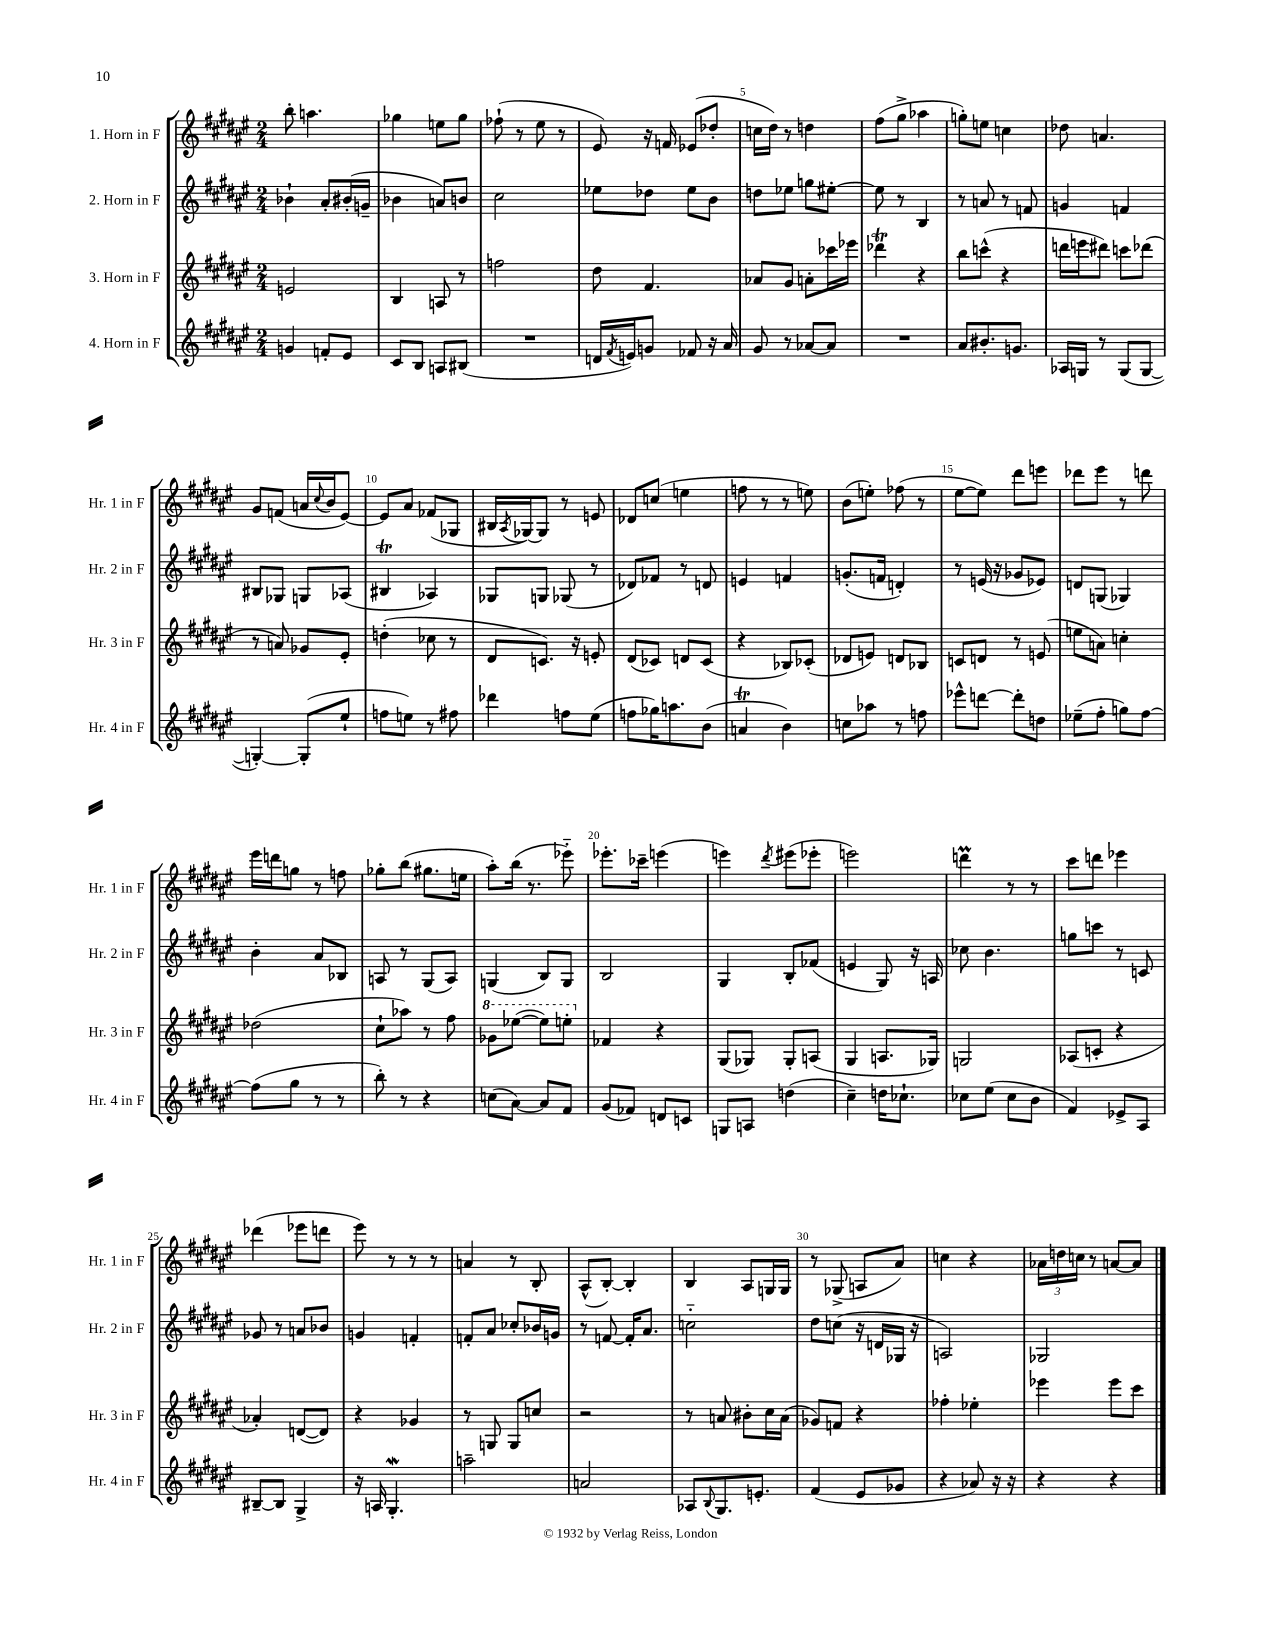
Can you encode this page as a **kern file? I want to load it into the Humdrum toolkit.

**kern	**kern	**kern	**kern
*staff4	*staff3	*staff2	*staff1
*clefG2	*clefG2	*clefG2	*clefG2
*k[f#c#g#d#a#e#]	*k[f#c#g#d#a#e#]	*k[f#c#g#d#a#e#]	*k[f#c#g#d#a#e#]
*M2/4	*M2/4	*M2/4	*M2/4
4g	2e	4b-`	8bb'
.	.	.	4.aa
8f'	.	8a#'	.
8e#	.	(16b#'	.
.	.	16g~	.
=	=	=	=
8c#	4B	4b-	4gg-
8B	.	.	.
8A	8A	8a)	8ee
(8B#	8r	8b	8gg-
=	=	=	=
2r	2ff	2cc#	(8ff-`
.	.	.	8r
.	.	.	8ee#
.	.	.	8r
=	=	=	=
16d	8dd#	8ee-	8e#)
8qf#	.	.	.
16e)	.	.	.
8g	4.f#	8dd-	16r
.	.	.	16f
8f-	.	8ee-	(8e-
16r	.	8b	8dd-'
16a#	.	.	.
=	=	=	=
8g#	8a-	8dd	16cc
.	.	.	16dd#)
8r	8g#	8ee-	8r
[8a-	8a'	8gg	4dd
8a-]	16ccc-	[8ee#'	.
.	16eee-	.	.
=	=	=	=
2r	4ddd-	8ee#]	(8ff#
.	.	8r	8gg#^
.	4r	4B	4aa-
=	=	=	=
8a#	8bb	8r	8gg')
8.b#'	(8ccc^^	8a	8ee
.	4r	8r	4cc
8.g	.	.	.
.	.	8f	.
=	=	=	=
16A-	16ddd	4g	8dd-
16G	16eee	.	.
8r	8ddd#)	.	4.a
(8G	8ccc	4f	.
[8G	(8ddd-	.	.
=	=	=	=
4G'_)	8r	8B#	8g#
.	8a)	8G-	(8f
(8G']	8g-	8G	16a
.	.	.	8qqcc#
.	.	.	16b
8ee#`	8e#'	(8A-	[8e#)
=	=	=	=
8ff	(4dd'	4B#	8e#]
8ee)	.	.	8a#
8r	8cc-	4A-)	(8f-
8ff#	8r	.	8G-
=	=	=	=
4ddd-	8d#	8G-	16B#
.	.	.	8qA#
.	.	.	[16G-)
.	8.c)	8G	8G-]
8ff	.	(8G-	8r
.	16r	.	.
(8ee#	8e'	8r	8e
=	=	=	=
8ff	(8d#	8d-)	8d-
16gg-)	8c-)	8f-	(8cc
8.aa	.	.	.
.	8d	8r	4ee
(8b	(8c-	8d	.
=	=	=	=
4a	4r	4e	8ff
.	.	.	8r
4b)	8B-)	4f	8r
.	(8c-'	.	8ee)
=	=	=	=
8cc	8d-	(8.g'	(8b
8aa-	8e)	.	8ee')
.	.	16f	.
8r	8d	4d')	(8ff-
8ff	8B-	.	8r
=	=	=	=
8eee-^^	8c	8r	[8ee#
[8ddd	8d	(16e	8ee#])
.	.	16r	.
8ddd']	8r	8g-	8ddd#
8dd	(8e	8e-)	8eee
=	=	=	=
(8ee-~	8ee	8d	8ddd-
8ff#'	8a)	(8G	8eee#
8gg)	4cc'	4G-)	8r
[8ff#	.	.	8ddd
=	=	=	=
(8ff#]	(2dd-	4b'	16eee#
.	.	.	16ddd
8gg#	.	.	8gg
8r	.	8a#	8r
8r	.	8B-	8ff
=	=	=	=
8bb')	8cc#`	8A	8gg-'
8r	8aa-)	8r	(8bb
4r	8r	(8G#	8.gg#
.	8ff#	8A)	.
.	.	.	16ee
=	=	=	=
(8cc	8gg-	(4G	8aa#')
[8a#)	([8eee-	.	(16bb
.	.	.	8.r
8a#]	8eee-])	8B)	.
8f#	8eee'	8G	8eee-'~)
=	=	=	=
(8g#	4f-	2B	8.eee-'
8f-)	.	.	.
.	.	.	16ccc-~
8d	4r	.	(4eee
8c	.	.	.
=	=	=	=
8G	(8G#	4G#	4eee)
8A	8G-)	.	.
.	.	.	8qddd#
(4dd	8G-'	8B'	(8eee#
.	(8A	(8f-	8eee-'
=	=	=	=
4cc#~)	4G#	4e	2eee)
16dd	8.A	8G#)	.
8.cc-`	.	.	.
.	.	16r	.
.	16G-)	16A	.
=	=	=	=
8cc-	2G	8cc-	4ddd
(8ee#	.	4.b	.
8cc-	.	.	8r
8b	.	.	8r
=	=	=	=
4f#)	(8A-	8gg	8ccc#
.	8c'	8ccc	8ddd
8e-^	4r	8r	4eee-
8A#	.	8c	.
=	=	=	=
[8B#~	4a-')	8g-	(4ddd-
8B#]	.	8r	.
4G#^	([8d	8a	8eee-
.	8d])	8b-	8ddd
=	=	=	=
16r	4r	4g	8eee#)
16A	.	.	.
4.G#'	.	.	8r
.	4g-	4f'	8r
.	.	.	8r
=	=	=	=
2aa~	8r	8f'	4a
.	8G	8a#	.
.	8G	8cc-'	8r
.	8cc	16b-	8B'
.	.	16g	.
=	=	=	=
2a	2r	8r	(8A#^^
.	.	[8f	[8B')
.	.	16f']	4B']
.	.	8.a#	.
=	=	=	=
8A-	8r	2cc'~	4B
8qqB	.	.	.
8.G#	8a	.	.
.	8b#'	.	8A#
8.e'	.	.	.
.	16cc#	.	16G
.	(16a	.	16G
=	=	=	=
(4f#	8g-)	8dd#	8r
.	8f	(8cc	(8G-^
8e#	4r	16r	8A
.	.	16d	.
8g-	.	16G-	8a#)
.	.	16r	.
=	=	=	=
4r	4ff-'	2A)	4cc
8a-)	4ee-'	.	4r
16r	.	.	.
16r	.	.	.
=	=	=	=
4r	4eee-	2G-	24a-
.	.	.	24dd
.	.	.	24cc
.	.	.	8r
4r	8eee-	.	[8a
.	8ccc#	.	8a]
==	==	==	==
*-	*-	*-	*-
